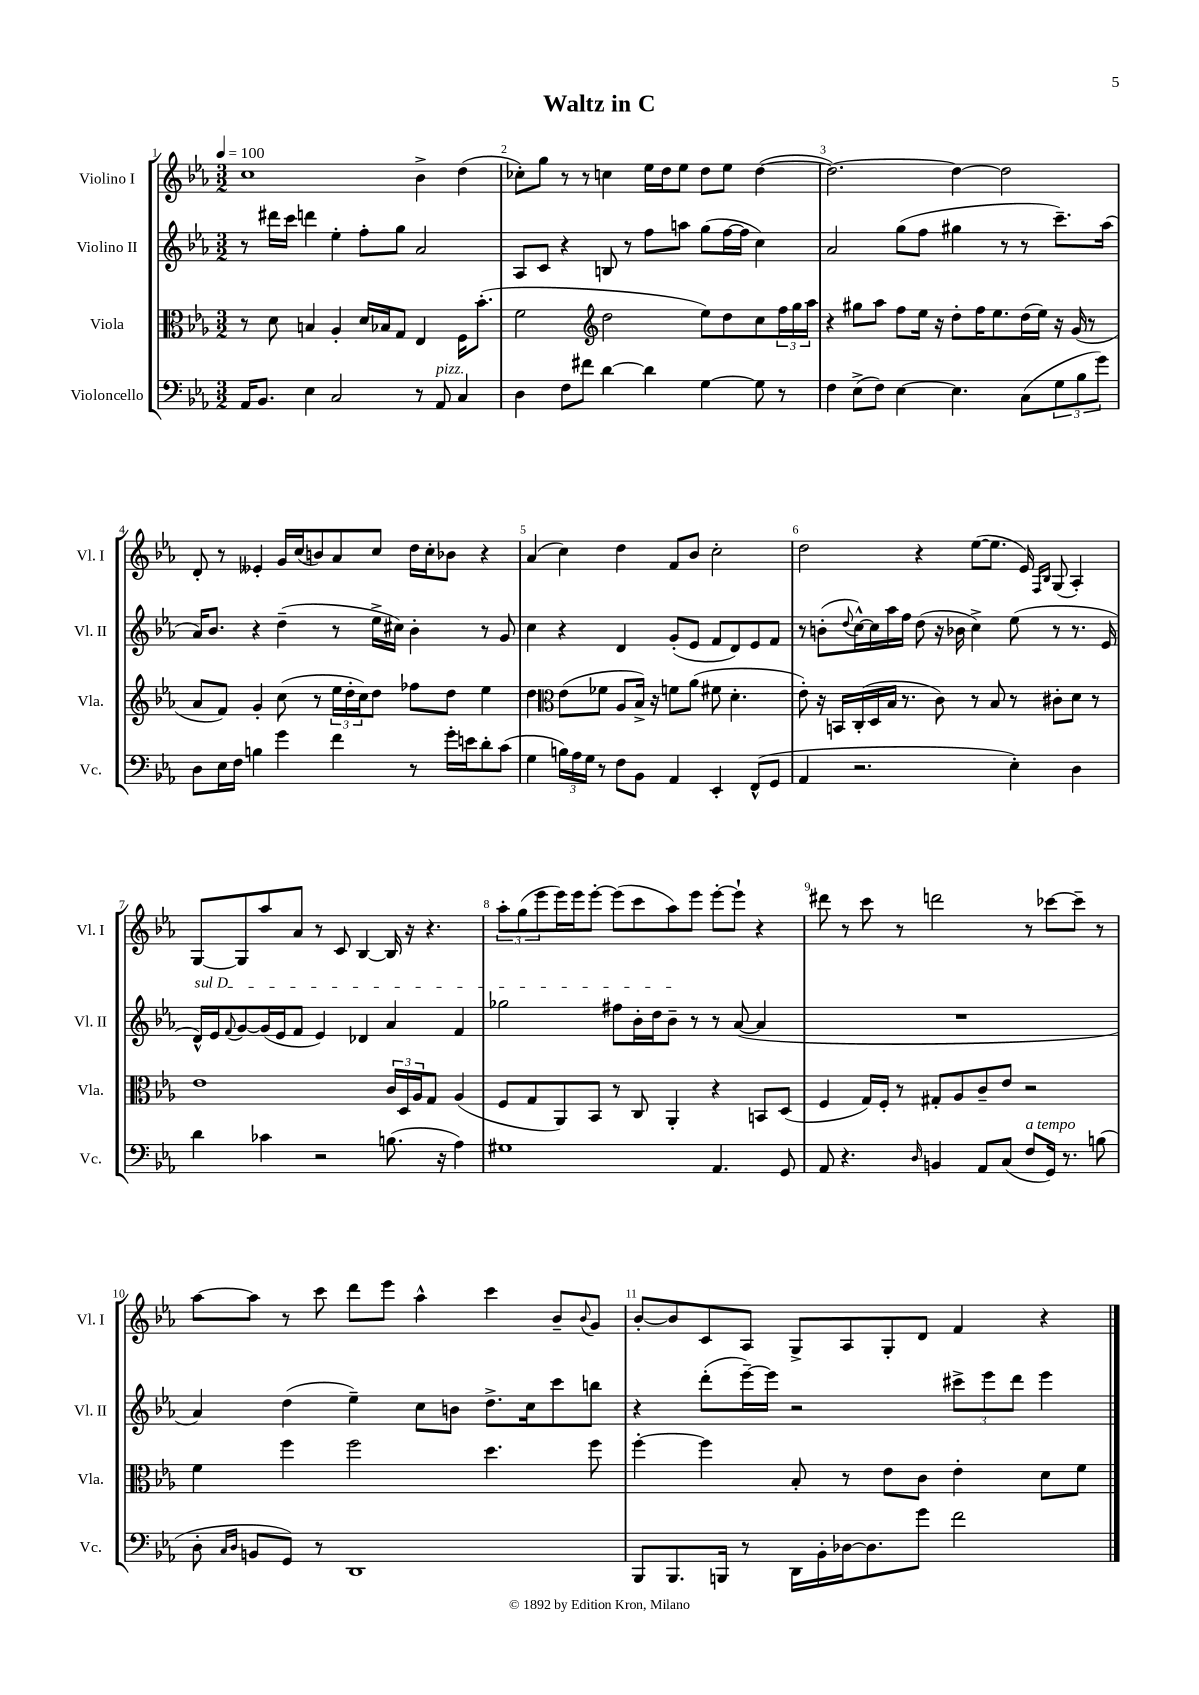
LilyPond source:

\header { title = "Waltz in C" }
<<
\new StaffGroup <<
\new Staff = "s0" \with { instrumentName = "Violino I" shortInstrumentName = "Vl. I" } {
    \clef treble \key ees \major \numericTimeSignature \time 3/2 \tempo 4 = 100
    c''1 bes'4-> d''4( |
    ces''8-.) g''8 r8 r8 c''4 ees''16 d''16 ees''8 d''8 ees''8 d''4~( |
    d''2.~) d''4~ d''2 |
    d'8-. r8 eeses'4-. g'16 c''16( b'8) aes'8 c''8 d''16 c''16-. bes'8 r4 |
    aes'4( c''4) d''4 f'8 bes'8 c''2-. |
    d''2 r4 ees''8~( ees''8. ees'16) \grace { f16 bes16 } g8( aes4-.) |
    g8~ g8 aes''8 aes'8 r8 c'8 bes4~ bes16 r16 r4. |
    \tuplet 3/2 { aes''8-. g''8( ees'''8 } ees'''16) ees'''16 ees'''8~-. ees'''8( c'''8 aes''8) ees'''8 ees'''8~-. ees'''8-! r4 |
    dis'''8 r8 c'''8 r8 d'''2 r8 ces'''8~ ces'''8-- r8 |
    aes''8~ aes''8 r8 c'''8 d'''8 ees'''8 aes''4-^ c'''4 bes'8-- \appoggiatura { bes'8 } g'8 |
    bes'8~-. bes'8 c'8 aes8 g8-> aes8 g8-. d'8 f'4 r4 \bar "|." |
}
\new Staff = "s1" \with { instrumentName = "Violino II" shortInstrumentName = "Vl. II" } {
    \clef treble \key ees \major \numericTimeSignature \time 3/2
    r8 dis'''16 c'''16 d'''4 ees''4-. f''8-. g''8 aes'2 |
    aes8 c'8 r4 b8 r8 f''8 a''8 g''8( f''16~ f''16 c''4) |
    aes'2 g''8( f''8 gis''4 r8 r8 c'''8.--) aes''16( |
    aes'16) bes'8. r4 d''4--( r8 ees''16-> cis''16) bes'4-. r8 g'8 |
    c''4 r4 d'4 g'8-.( ees'8 f'8 d'8) ees'8 f'8 |
    r8 b'8-.( \appoggiatura { d''8 } c''16~-^) c''16 aes''16 f''16 d''8( r16 bes'16 c''4->) ees''8( r8 r8. ees'16 |
    \once \override TextSpanner.bound-details.left.text = \markup { \italic "sul D" } d'16-^\startTextSpan) ees'16 \appoggiatura { f'8 } g'8~ g'16( ees'16 f'8 ees'4) des'4 aes'4 f'4 |
    ges''2 fis''8 bes'16-. d''16 bes'8--\stopTextSpan r8 r8 aes'8~( aes'4 |
    R1. |
    aes'4) d''4( ees''4--) c''8 b'8 d''8.-> c''16 c'''8 b''8 |
    r4 d'''8-.( ees'''16~--) ees'''16 r2 \tuplet 3/2 { cis'''8-> ees'''8 d'''8 } ees'''4 \bar "|." |
}
\new Staff = "s2" \with { instrumentName = "Viola" shortInstrumentName = "Vla." } {
    \clef alto \key ees \major \numericTimeSignature \time 3/2
    r8 d'8 b4 aes4-. d'16 bes16 g8 ees4 f16 bes'8.-.( |
    f'2 \clef treble d''2 ees''8) d''8 c''8 \tuplet 3/2 { f''16 g''16 aes''16 } |
    r4 gis''8 aes''8 f''8 ees''16 r16 d''8-. f''16 ees''8. d''16( ees''16) r16 g'16( r8 |
    aes'8 f'8) g'4-. c''8( r8 \tuplet 3/2 { ees''16 d''16-. c''16) } d''8 fes''8 d''8 ees''4 |
    d''4 \clef alto ees'8( fes'8 aes8 bes16->) r16 f'8 aes'8( fis'8 d'4.-. |
    ees'8-.) r16 b,16 c16-.( d16 bes16 r8. c'8) r8 bes8 r8 cis'8-. d'8 r8 |
    ees'1 \tuplet 3/2 { c'16 d16 aes16 } g8 aes4( |
    f8 g8 aes,8) bes,8 r8 c8 aes,4-. r4 b,8 d8( |
    f4 g16) f16-. r8 gis8-. aes8 c'8-- ees'8 r2 |
    f'4 f''4 f''2 d''4. f''8 |
    f''4~-. f''4 bes8-. r8 ees'8 c'8 ees'4-. d'8 f'8 \bar "|." |
}
\new Staff = "s3" \with { instrumentName = "Violoncello" shortInstrumentName = "Vc." } {
    \clef bass \key ees \major \numericTimeSignature \time 3/2
    aes,16 bes,8. ees4 c2 r8 aes,8^\markup { \italic "pizz." } c4 |
    d4 f8 fis'8 d'4~ d'4 g4~ g8 r8 |
    f4 ees8->( f8) ees4~ ees4. c8( \tuplet 3/2 { g8 bes8 g'8) } |
    d8 ees16 f16 b4 g'4 f'4 r8 g'16-. e'16 d'8-. c'8( |
    g4 \tuplet 3/2 { b16) aes16 g16 } r8 f8 bes,8 aes,4 ees,4-. f,8-^( g,8 |
    aes,4 r2. ees4-.) d4 |
    d'4 ces'4 r2 b8.( r16 aes4) |
    gis1 aes,4. g,8 |
    aes,8 r4. \grace { d16 } b,4 aes,8 c8( f8^\markup { \italic "a tempo" } g,16) r8. b8( |
    d8-. \grace { c16 d16 } b,8 g,8) r8 d,1 |
    bes,,8 bes,,8. b,,16 r8 d,16 bes,16-. des16~ des8. g'8 f'2 \bar "|." |
}
>>
>>
\layout { \context { \Score \override BarNumber.break-visibility = ##(#f #t #t) barNumberVisibility = #all-bar-numbers-visible } }
